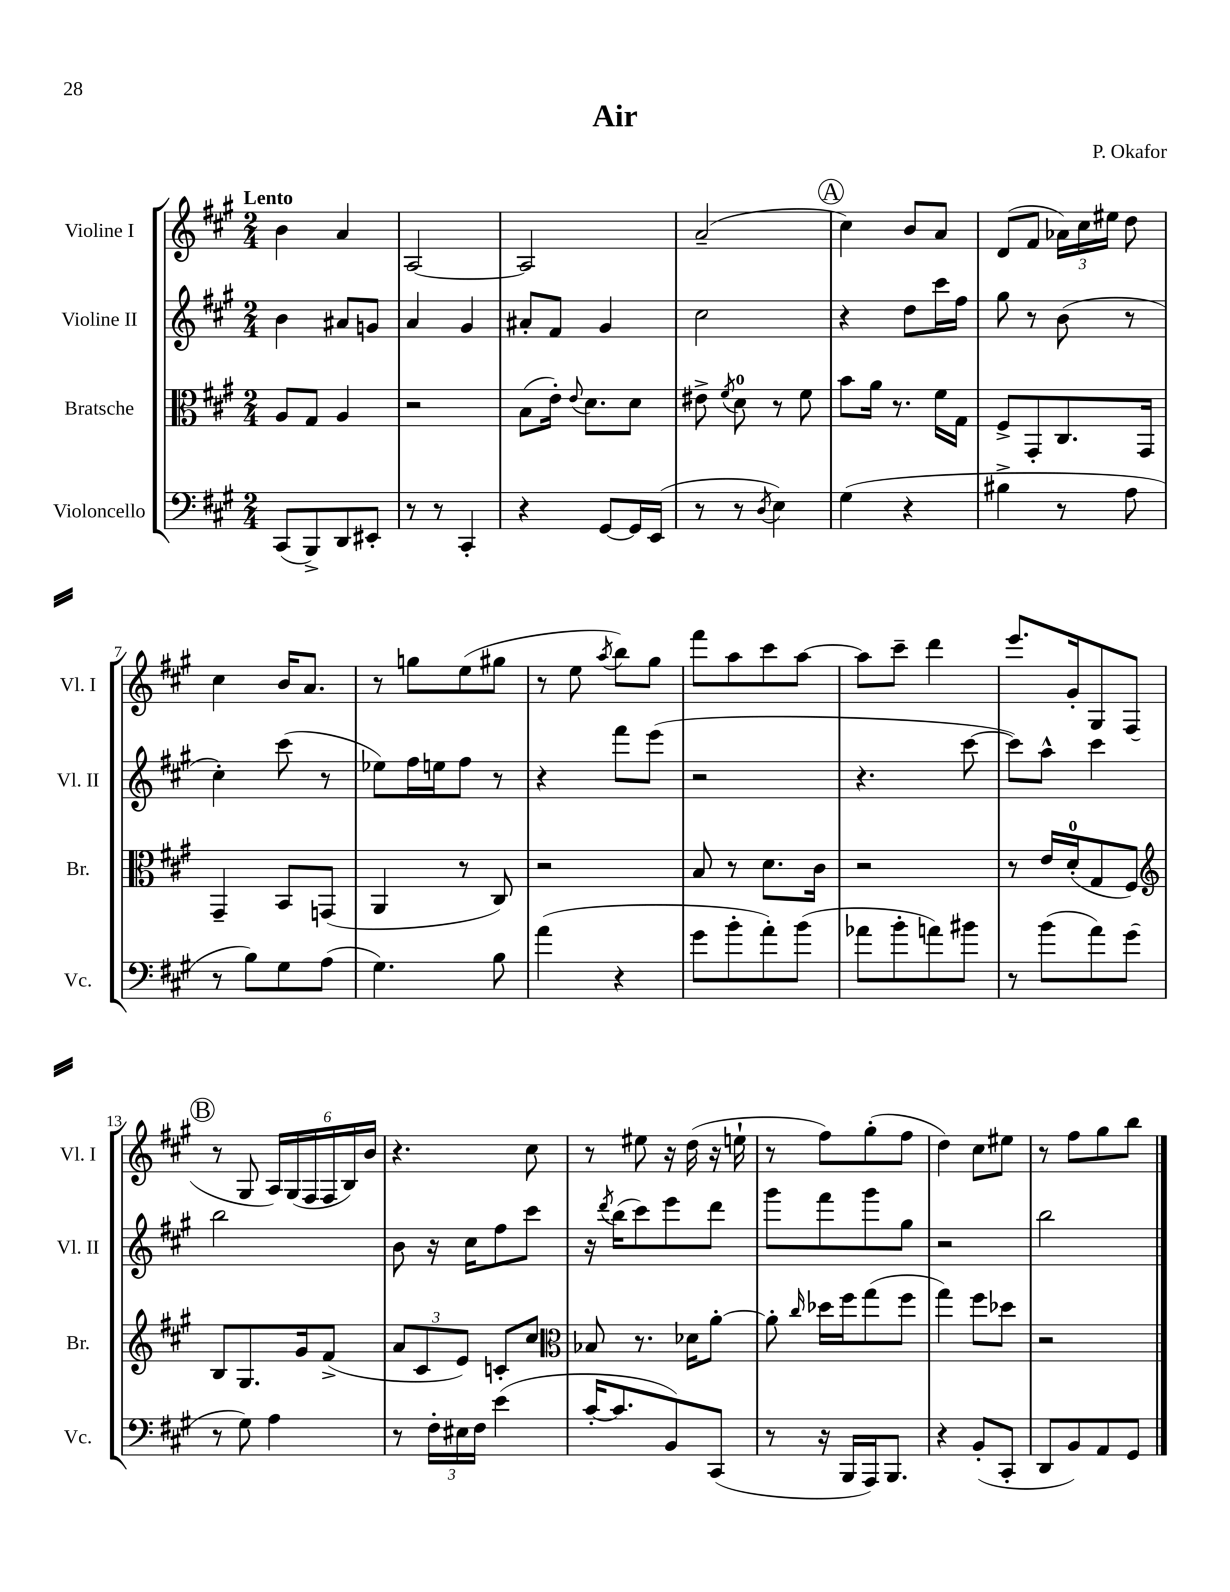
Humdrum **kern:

**kern	**kern	**kern	**kern
*staff4	*staff3	*staff2	*staff1
*clefF4	*clefC3	*clefG2	*clefG2
*k[f#c#g#]	*k[f#c#g#]	*k[f#c#g#]	*k[f#c#g#]
*M2/4	*M2/4	*M2/4	*M2/4
(8CC#	8A	4b	4b
8BBB^)	8G#	.	.
8DD	4A	8a#	4a
8EE#'	.	8g	.
=	=	=	=
8r	2r	4a	[2A
8r	.	.	.
4CC#'	.	4g#	.
=	=	=	=
4r	(8B	8a#'	2A]
.	16e')	8f#	.
.	8qqe	.	.
.	8.d	.	.
[8GG#	.	4g#	.
16GG#]	8d	.	.
(16EE	.	.	.
=	=	=	=
8r	8e#^	2cc#	(2a~
.	8qf#	.	.
8r	8d	.	.
8qD	.	.	.
4E)	8r	.	.
.	8f#	.	.
=	=	=	=
(4G#	8b	4r	4cc#)
.	16a	.	.
.	8.r	.	.
4r	.	8dd	8b
.	16f#	16ccc#	8a
.	16G#	16ff#	.
=	=	=	=
4B#^	8F#^	8gg#	(8d
.	8GG#'	8r	8f#
8r	8.C#	(8b	24a-)
.	.	.	24cc#
.	.	.	24ee#
8A	.	8r	8dd
.	16GG#	.	.
=	=	=	=
8r	4GG#~	4cc#')	4cc#
8B)	.	.	.
8G#	8BB	(8ccc#	16b
.	.	.	8.a
(8A	(8GG	8r	.
=	=	=	=
4.G#)	4AA	8ee-)	8r
.	.	16ff#	8gg
.	.	16ee	.
.	8r	8ff#	(8ee
8B	8C#)	8r	8gg#
=	=	=	=
(4a	2r	4r	8r
.	.	.	8ee
.	.	.	8qaa
4r	.	8fff#	8bb)
.	.	(8eee	8gg#
=	=	=	=
8g#	8B	2r	8fff#
8b'	8r	.	8aa
8a')	8.d	.	8ccc#
(8b	.	.	[8aa
.	16c#	.	.
=	=	=	=
8a-	2r	4.r	8aa]
8b'	.	.	8ccc#~
8a)	.	.	4ddd
8b#	.	[8ccc#	.
=	=	=	=
8r	8r	8ccc#])	8.eee
(8b	16e	8aa^^	.
.	(16d'	.	16g#'
8a)	8G#	4ccc#	8G#
(8g#	8F#)	.	(8F#
=	=	=	=
*	*clefG2	*	*
8r	8B	2bb	8r
8G#)	8.G#	.	8G#
4A	.	.	24A)
.	.	.	(24G#
.	16g#	.	.
.	.	.	24F#
.	(8f#^	.	24F#
.	.	.	24B)
.	.	.	24b
=	=	=	=
8r	12a	8b	4.r
.	12c#	.	.
24F#'	.	16r	.
24E#	12e)	.	.
.	.	16cc#	.
24F#	.	.	.
(4e	8c'	8ff#	.
.	8cc#	8ccc#	8cc#
=	=	=	=
*	*clefC3	*	*
[16c#'	8B-	16r	8r
.	.	8qddd	.
8.c#]	.	(16bb	.
.	8.r	8ccc#)	8ee#
8BB)	.	8eee	16r
.	16d-	.	(16dd
(8CC#	[8a'	8ddd	16r
.	.	.	16ee`
=	=	=	=
8r	8a']	8ggg#	8r
.	16qqcc#	.	.
16r	16dd-	8fff#	8ff#)
16BBB	16ff#	.	.
16AAA)	(8gg#	8ggg#	(8gg#'
8.BBB	.	.	.
.	8ff#	8gg#	8ff#
=	=	=	=
4r	4gg#)	2r	4dd)
(8BB'	8ff#	.	8cc#
8CC#'	8dd-	.	8ee#
=	=	=	=
8DD	2r	2bb	8r
8BB)	.	.	8ff#
8AA	.	.	8gg#
8GG#	.	.	8bb
==	==	==	==
*-	*-	*-	*-
